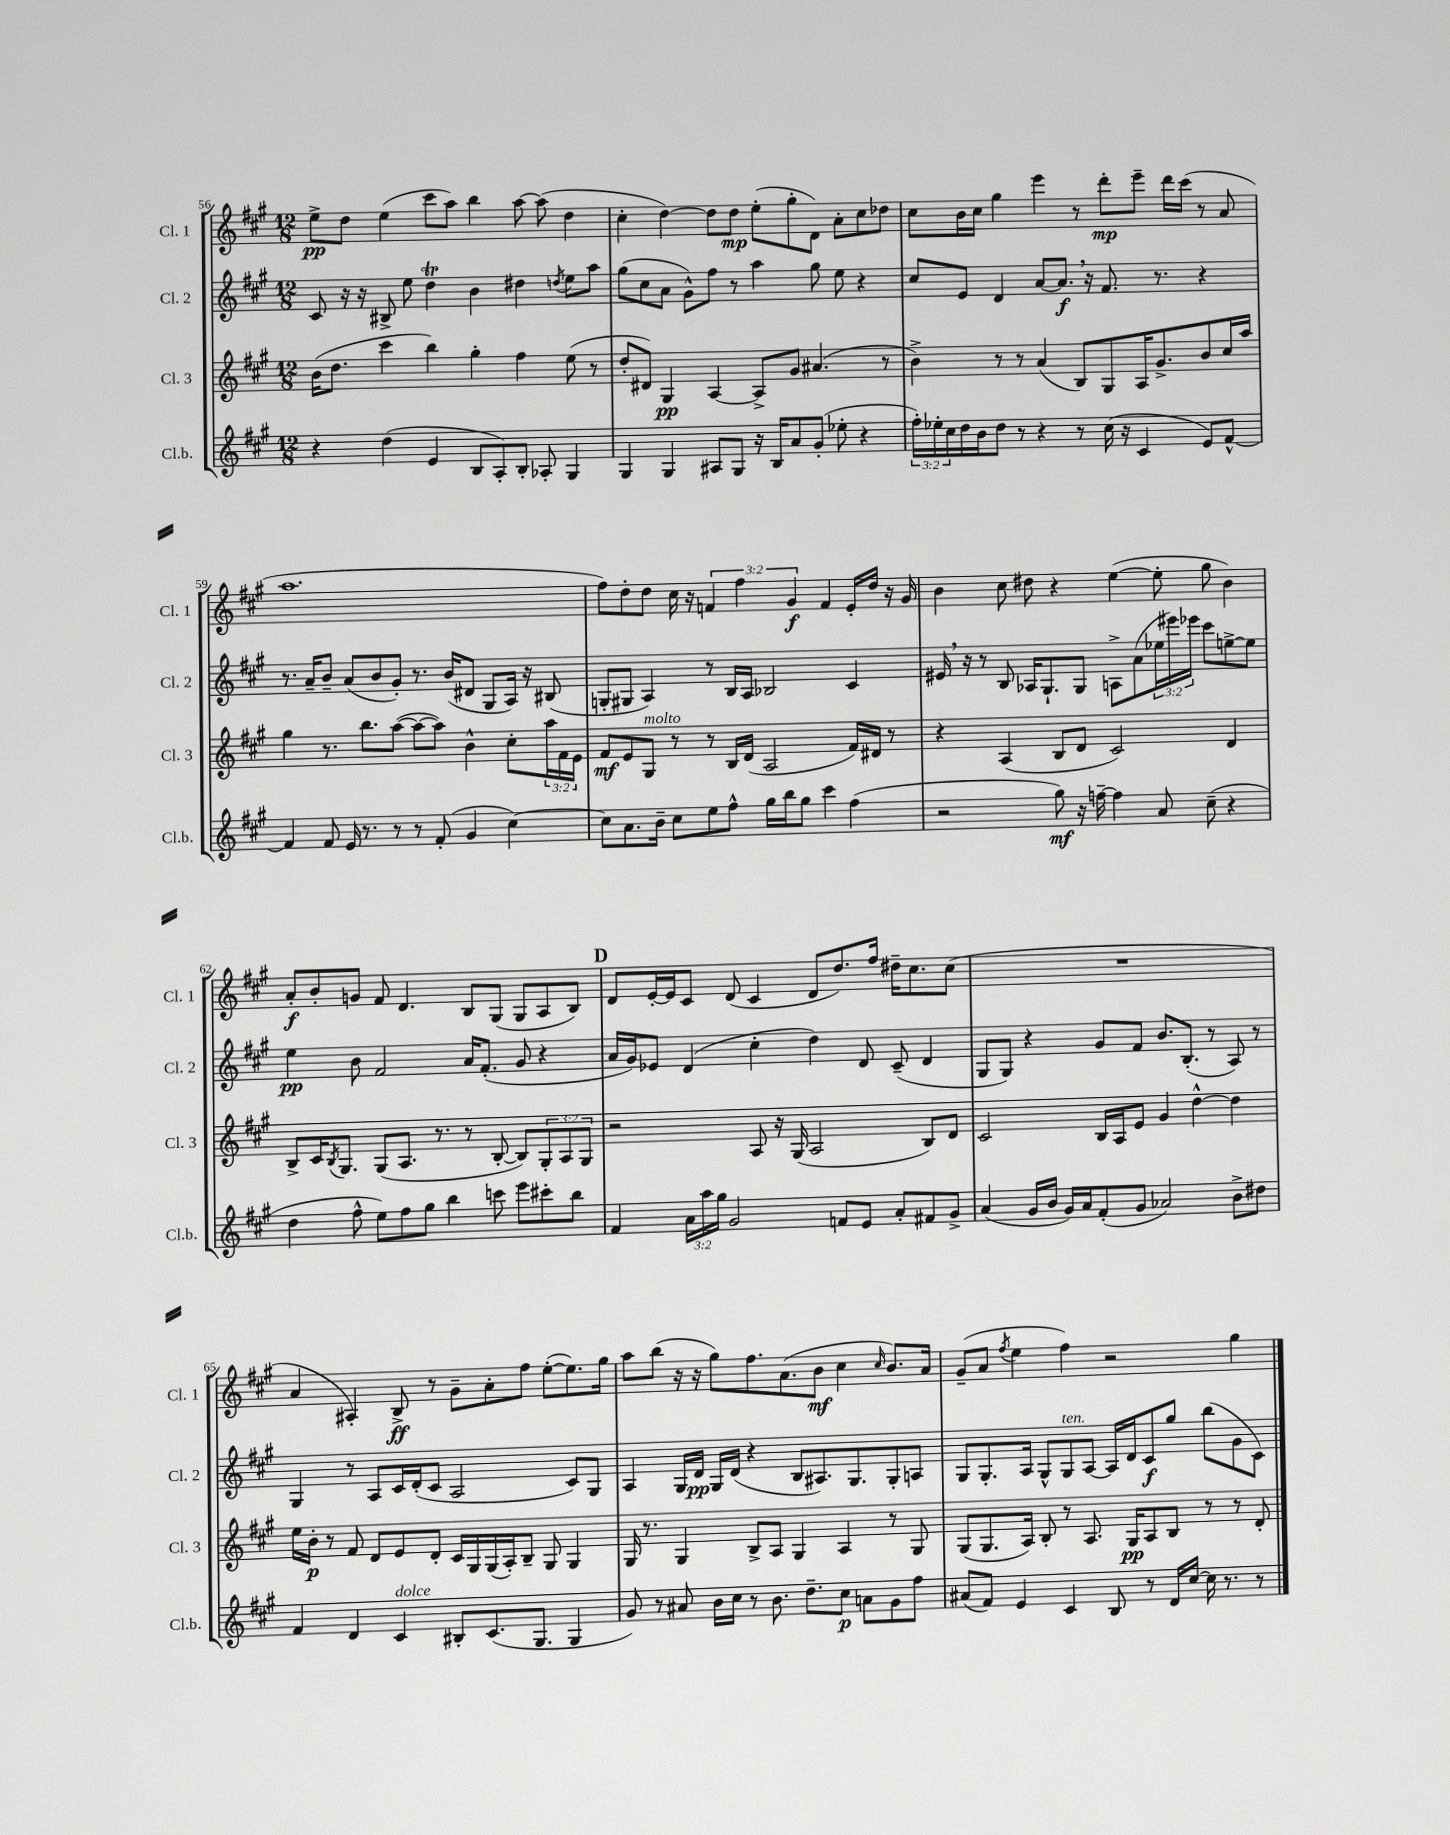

**kern	**kern	**kern	**kern
*staff4	*staff3	*staff2	*staff1
*clefG2	*clefG2	*clefG2	*clefG2
*k[f#c#g#]	*k[f#c#g#]	*k[f#c#g#]	*k[f#c#g#]
*M12/8	*M12/8	*M12/8	*M12/8
4r	(16b	8c#	8ee^
.	8.dd	.	.
.	.	16r	8dd
.	.	16r	.
(4dd	4ccc#	8B#^	(4ee
.	.	8ee	.
4e	4bb)	4dd	8ccc#
.	.	.	8aa)
8B	4gg#'	4b	4bb
8A')	.	.	.
8B'	4ff#	4dd#	[8aa
8A-'	.	.	(8aa]
.	.	8qdd	.
4G#	(8ee	8ee	4dd
.	8r	8aa	.
=	=	=	=
4G#	8dd'	(8gg#	4cc#'
.	8d#)	8cc#	.
4G#	4G#	8a	[4dd)
.	.	8g#^^)	.
8A#	[4A	8ff#	8dd]
8G#	.	8r	8dd
16r	8A^]	4aa	(8ee'
16B	.	.	.
8a	8g#	.	8gg#'
(8g#'	(4.a#	8gg#	8d)
8ee-'	.	8ee	8a'
4r	.	4r	8cc#
.	8r	.	8dd-
=	=	=	=
24ff#')	4b^)	8cc#	8cc#
24ee-'	.	.	.
24cc#	.	.	.
16dd	.	8e	16b
16b	.	.	16cc#
8dd	8r	4d	4gg#
8r	8r	.	.
4r	(4a	[8a	4eee
.	.	8.a]	.
8r	8B)	.	8r
.	.	16r	.
(16cc#	8G#	8.f#	8ddd'
16r	.	.	.
4c#	16A	.	8eee~
.	8.g#^	8.r	.
.	.	.	16ddd
.	.	.	(16ccc#
8e)	8b	4r	8r
[8f#^^	16cc#	.	8a
.	16aa	.	.
=	=	=	=
4f#]	4gg#	8.r	1.aa
.	.	16a~	.
8f#	8.r	8b~	.
16e	.	(8a	.
8.r	8.bb	.	.
.	.	8b	.
8r	([8aa	8g#')	.
8r	8aa_	8.r	.
(8f#'	8aa])	.	.
.	.	(16b	.
4g#	4b^^	8d#	.
.	.	8G#	.
[4cc#)	8cc#'	16A)	.
.	.	16r	.
.	24aa	(8B#	.
.	24f#	.	.
.	24e	.	.
=	=	=	=
8cc#]	8f#	8G'	8ff#)
8.a	8e	8G#	8dd'
.	8G#	4A)	8dd
16b~	.	.	.
8cc#	8r	.	16cc#
.	.	.	16r
8ee	8r	8r	6f
8ff#^^	16B	16B	.
.	.	.	6ff#
.	(16d	16A	.
16gg#	2A	2B-	.
16bb	.	.	.
.	.	.	6g#
8gg#	.	.	.
4ccc#	.	.	4f
(4ff#	16f#)	4c#	16e'
.	16d#	.	16dd
.	8r	.	16r
.	.	.	16g#
=	=	=	=
2r	4r	16e#	4b
.	.	16r	.
.	.	8r	.
.	(4A	8B	8cc#
.	.	16A-	8dd#
.	.	8.G#`	.
8gg#)	8B	.	4r
16r	8d	8G#	.
[16ff~	.	.	.
4ff]	2c#)	8A^	([4ee
.	.	(8a	.
8a	.	24ee-	8ee']
.	.	24eee#)	.
.	.	24eee-	.
(8cc#~	.	8ccc#	8gg#
4r	4d	[8ee^	4b)
.	.	8ee]	.
=	=	=	=
4dd	8B^	4ee	8a'
.	16c#	.	8b'
.	8qB	.	.
.	8.G#	.	.
8ff#^^	.	8b	8g
8ee)	(8G#	2f#	8f#
8ff#	8.A	.	4.d
8gg#	.	.	.
.	8.r	.	.
4bb	.	.	.
.	8r	16a	8B
.	.	(8.f#'	.
8ccc	[8B'	.	(8G#
8eee	8B])	8g#	8G#
8ccc#'	12G#'	4r	8A
.	12A	.	.
8bb	.	.	8B)
.	12G#	.	.
=	=	=	=
4f#	2r	16a	8d
.	.	16g#)	.
.	.	8e-	[16e'
.	.	.	16e]
24a	.	(4d	8c#
24aa	.	.	.
24gg#	.	.	.
2g#	.	.	(8d
.	8A	4cc#'	4c#
.	16r	.	.
.	(16G#	.	.
.	2A	4dd)	8d
8f	.	.	8.dd)
8e	.	8d	.
.	.	.	16ff#
8a'	.	(8c#~	16dd#~
.	.	.	8.cc#
8f#	8B)	4d	.
8g#^	8d	.	(8cc#
=	=	=	=
(4a	2c#	8G#	1.r
.	.	8G#)	.
16g#	.	4r	.
16b	.	.	.
16g#)	.	.	.
16a	.	.	.
(8f#'	16B	8g#	.
.	16A	.	.
8g#	8e	8f#	.
2a-)	4g#	8.b	.
.	.	(8.B'	.
.	[4dd^^	.	.
.	.	8r	.
8b^	4dd]	8A)	.
8dd#	.	8r	.
=	=	=	=
4f#	16ee	4G#	4a
.	16b'	.	.
.	8r	.	.
4d	8f#	8r	4A#')
.	8d	8A	.
4c#	8e	16c#	8B^
.	.	(16d'	.
.	8d'	8c#	8r
8B#'	16c#	2A	8g#~
.	16G#	.	.
(8.c#	(16G#	.	8a'
.	16A')	.	.
.	8B~	.	8ff#
8.G#	.	.	.
.	8G#	.	([8ee'
4G#	4G#	8c#)	8.ee])
.	.	8G#	.
.	.	.	16gg#
=	=	=	=
8g#)	16G#	4A	8aa
.	8.r	.	.
8r	.	.	(8bb
8a#	4G#	16G#	16r
.	.	16d	16r
16b	.	16G#	8gg#)
16cc#	.	(16d	.
8r	8B^	4r	8.ff#
8.b	8A	.	.
.	.	.	(8.a
.	4G#	8B	.
8.dd~	.	.	.
.	.	8.A#)	8b
8cc#	4A	.	4cc#
.	.	8.G#	.
8a	.	.	.
.	.	.	16qqcc#
8g#	8r	8G#'	8.b)
8ff#	8G#	8A	.
.	.	.	16a
=	=	=	=
(8a#	(8G#	8G#	(8g#~
8f#)	8.G#	8.G#'	8a
.	.	.	8qff#
4e	.	.	4ee
.	16A)	16A	.
.	8B'	8G#^^	.
4c#	8r	8G#	4ff#)
.	8.A	[8A	.
8B	.	16A]	2r
.	16G#	16d	.
8r	8A	8c#	.
16d	8B	8gg#	.
[16cc#	.	.	.
16cc#]	8r	(8bb	.
8.r	.	.	.
.	8r	8g#	4gg#
8r	8d'	8c#)	.
==	==	==	==
*-	*-	*-	*-
